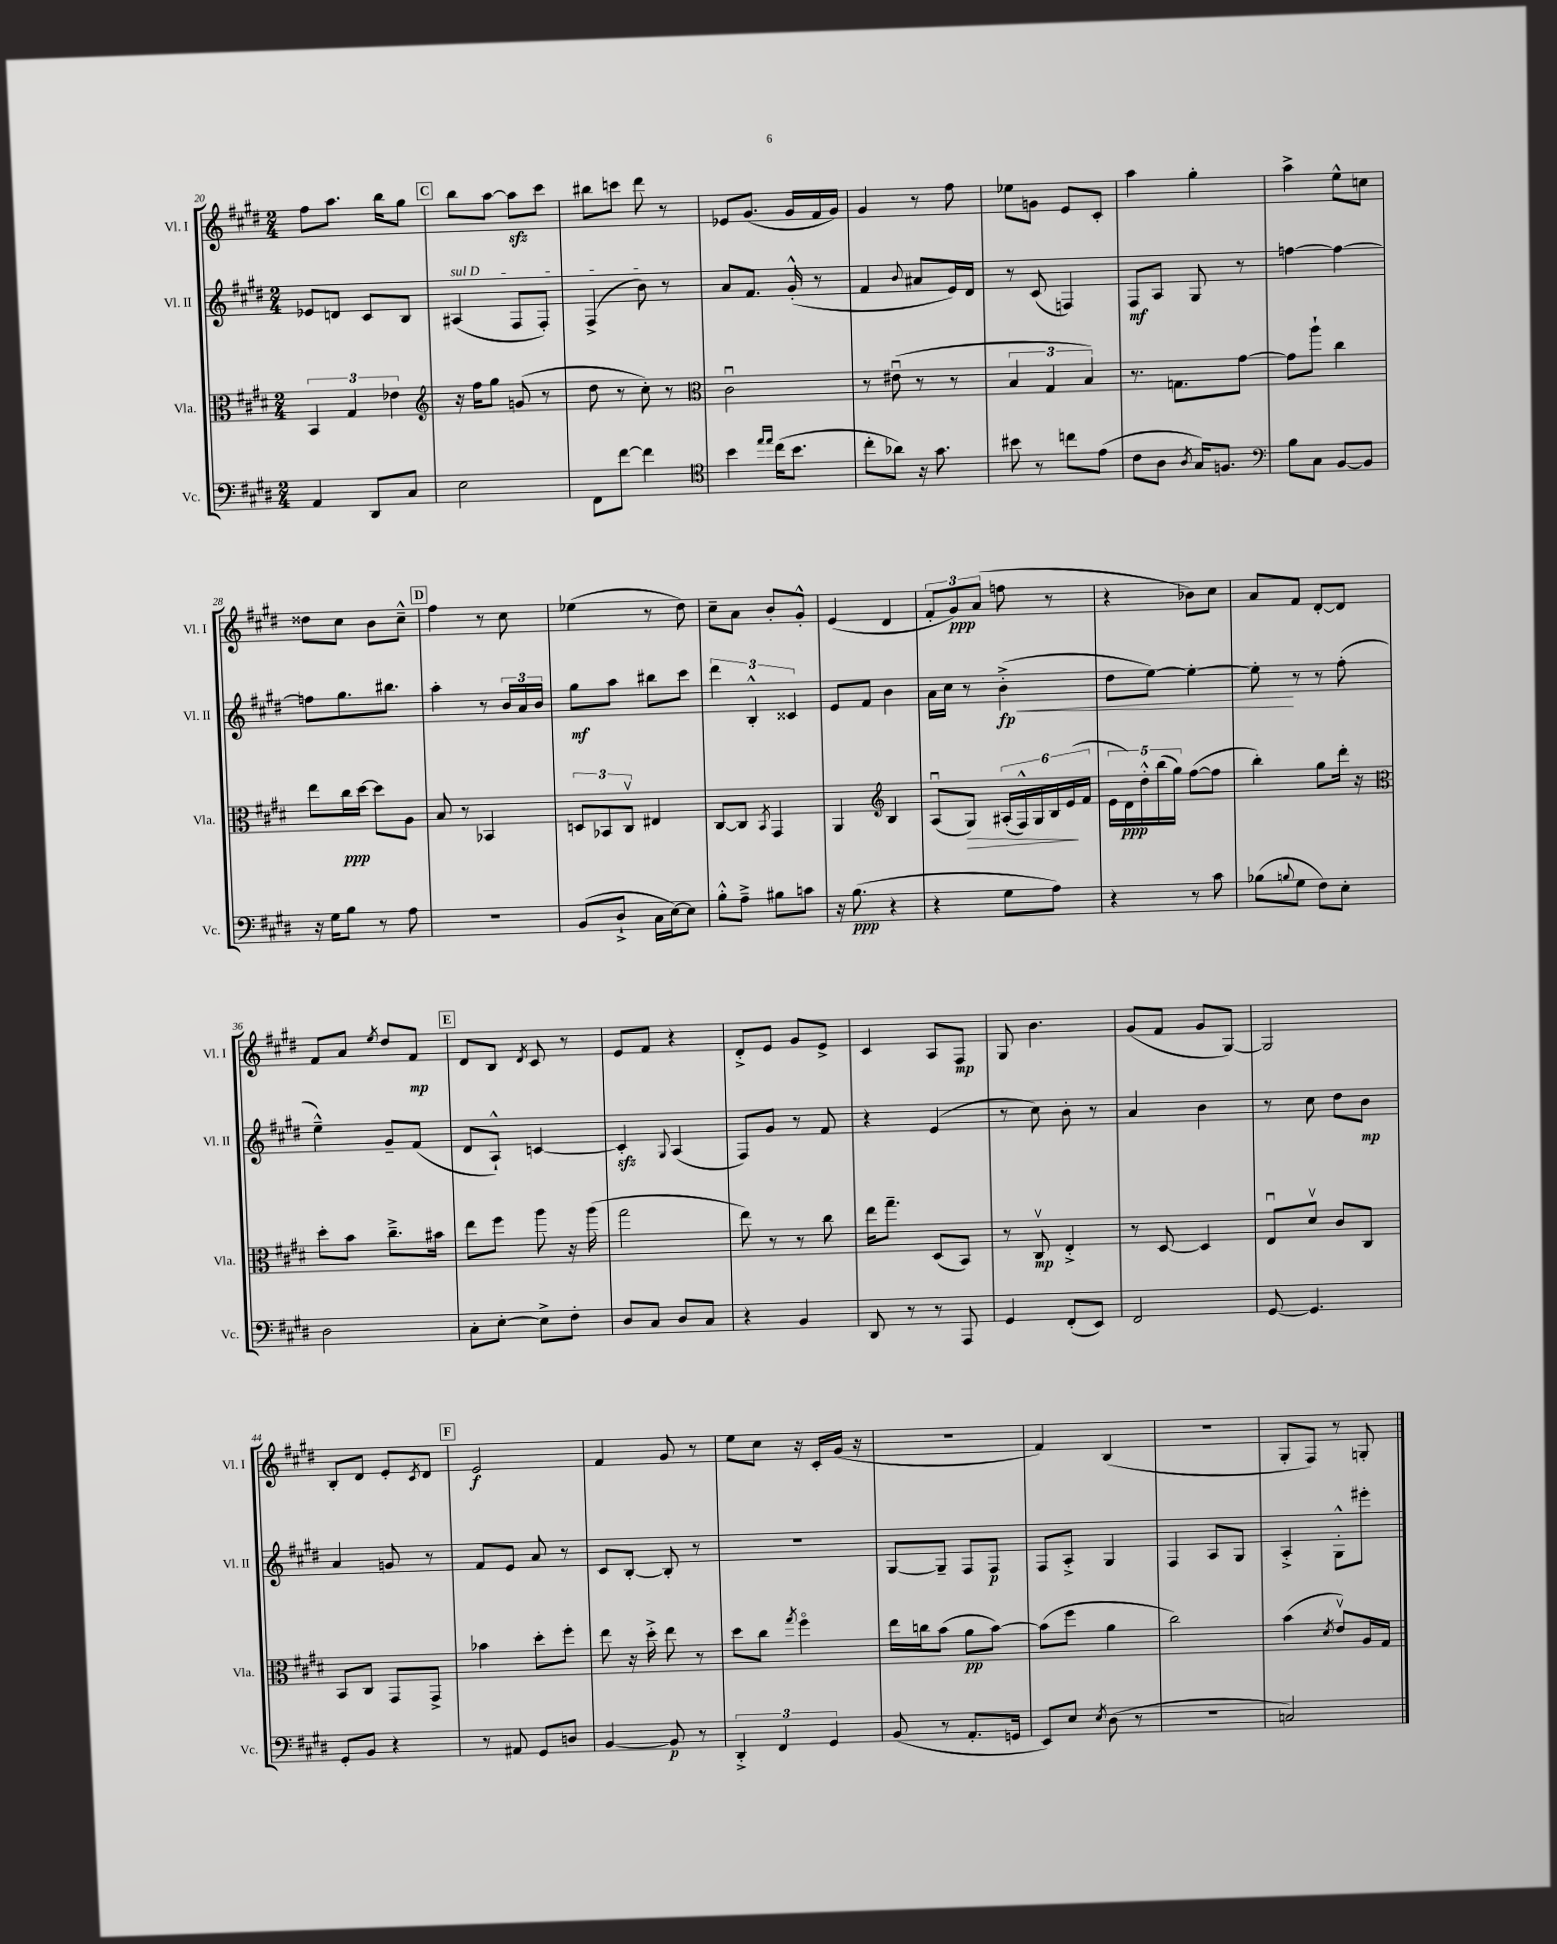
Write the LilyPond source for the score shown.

<<
\new StaffGroup <<
\new Staff = "s0" \with { instrumentName = "Vl. I" shortInstrumentName = "Vl. I" } {
    \clef treble \key e \major \numericTimeSignature \time 2/4
    fis''8 a''8. b''16 gis''8 |
    \mark \markup { \box "C" } b''8 a''8~ a''8\sfz cis'''8 |
    bis''8 c'''8 dis'''8 r8 |
    ees'8 gis'8.( gis'16 fis'16 gis'16) |
    gis'4 r8 fis''8 |
    ees''8 g'8 e'8 cis'8-. |
    a''4 gis''4-. |
    a''4-> e''8-^ c''8 |
    disis''8 cis''8 b'8 cis''8---^ |
    \mark \markup { \box "D" } fis''4 r8 cis''8 |
    ees''4( r8 dis''8) |
    cis''8-- a'8 b'8-. gis'8-.-^ |
    e'4( dis'4 |
    \tuplet 3/2 { fis'8-. gis'8\ppp) a'8( } f''8 r8 |
    r4 bes'8) cis''8 |
    a'8 fis'8 dis'8~-. dis'8 |
    fis'8 a'8 \acciaccatura { e''8 } dis''8 fis'8\mp |
    \mark \markup { \box "E" } dis'8 b8 \acciaccatura { dis'8 } cis'8 r8 |
    e'8 fis'8 r4 |
    dis'8-.-> e'8 gis'8 e'8-> |
    cis'4 a8 fis8\mp |
    gis8 b'4. |
    gis'8( fis'8 gis'8 gis8~) |
    gis2 |
    b8-. dis'8 e'8-. \acciaccatura { cis'8 } dis'8 |
    \mark \markup { \box "F" } e'2\f |
    fis'4 gis'8 r8 |
    e''8 cis''8 r16 cis'16-. gis'16( r16 |
    r2 |
    fis'4) b4( |
    r2 |
    gis8-. fis8) r8 g8-. \bar "|." |
}
\new Staff = "s1" \with { instrumentName = "Vl. II" shortInstrumentName = "Vl. II" } {
    \clef treble \key e \major \numericTimeSignature \time 2/4
    ees'8 d'8 cis'8 b8 |
    \mark \markup { \box "C" } \once \override TextSpanner.bound-details.left.text = \markup { \italic "sul D" } ais4\startTextSpan( fis8 fis8-.) |
    fis4->( b'8\stopTextSpan) r8 |
    a'8 fis'8. gis'16-.-^( r8 |
    fis'4 \appoggiatura { b'8 } ais'8 e'16) dis'16 |
    r8 cis'8( f4) |
    fis8\mf a8 gis8 r8 |
    f''4~ f''4~ |
    f''8 gis''8. bis''8. |
    \mark \markup { \box "D" } a''4-. r8 \tuplet 3/2 { b'16 a'16 b'16 } |
    gis''8\mf a''8 bis''8 cis'''8 |
    \tuplet 3/2 { dis'''4 b4-.-^ cisis'4 } |
    e'8 fis'8 b'4 |
    a'16 cis''16 r8 b'4-.->\fp\<( |
    dis''8 e''8~) e''4~-. |
    e''8-.\! r8 r8 fis''8-.( |
    e''4---^) gis'8-- fis'8( |
    \mark \markup { \box "E" } dis'8 a8-!-^) c'4~ |
    c'4-.\sfz \appoggiatura { gis8 } a4( |
    fis8) gis'8 r8 fis'8 |
    r4 e'4( |
    r8 cis''8) b'8-. r8 |
    a'4 b'4 |
    r8 cis''8 dis''8 b'8\mp |
    a'4 g'8 r8 |
    \mark \markup { \box "F" } fis'8 e'8 a'8 r8 |
    cis'8 b8~-. b8-. r8 |
    r2 |
    gis8~ gis8-- fis8 fis8\p |
    fis8 a8-.-> gis4 |
    fis4 a8 gis8 |
    a4-.-> gis8-.-^ eis'''8-. \bar "|." |
}
\new Staff = "s2" \with { instrumentName = "Vla." shortInstrumentName = "Vla." } {
    \clef alto \key e \major \numericTimeSignature \time 2/4
    \tuplet 3/2 { b,4 gis4 ees'4 } |
    \mark \markup { \box "C" } \clef treble r16 fis''16 gis''8 g'8( r8 |
    dis''8 r8 cis''8-.) r8 |
    \clef alto cis'2\downbow |
    r8 eis'8\downbow( r8 r8 |
    \tuplet 3/2 { b4 gis4 b4) } |
    r8. g8. gis'8~ |
    gis'8 a''8-! cis''4 |
    e''8 cis''16\ppp dis''16~ dis''8 a8 |
    \mark \markup { \box "D" } b8 r8 bes,4 |
    \tuplet 3/2 { d8 bes,8 cis8\upbow } eis4 |
    cis8~ cis8 \acciaccatura { b,8 } gis,4 |
    a,4 \clef treble b4 |
    a8\downbow( gis8\>) \tuplet 6/4 { ais16-.( fis16-^) gis16 b16 e'16\!( fis'16 } |
    \tuplet 5/4 { e'16 dis'16\ppp) dis''16-.-^ b''16( gis''16) } fis''8~( fis''8 |
    b''4-.) gis''8 dis'''16-. r16 |
    \clef alto dis''8-. b'8 cis''8.---> bis'16 |
    \mark \markup { \box "E" } e''8 fis''8 a''8 r16 a''16( |
    gis''2 |
    e''8) r8 r8 cis''8 |
    e''16 gis''8.-- dis8( b,8) |
    r8 cis8\upbow\mp e4-.-> |
    r8 dis8~ dis4 |
    e8\downbow dis'8\upbow cis'8 cis8 |
    b,8 cis8 gis,8 gis,8-> |
    \mark \markup { \box "F" } bes'4 dis''8-. fis''8-. |
    e''8 r16 dis''16-.-> e''8 r8 |
    dis''8 cis''8 \acciaccatura { gis''8 } fis''4\flageolet |
    e''16 c''16 b'8( a'8\pp b'8~) |
    b'8( fis''8 a'4 |
    cis''2) |
    b'4( \acciaccatura { dis'8 } e'8\upbow) a16 gis16 \bar "|." |
}
\new Staff = "s3" \with { instrumentName = "Vc." shortInstrumentName = "Vc." } {
    \clef bass \key e \major \numericTimeSignature \time 2/4
    a,4 dis,8 cis8 |
    \mark \markup { \box "C" } e2 |
    fis,8 fis'8~ fis'4 |
    \clef tenor b'4 \grace { e''16 e''16 } cis''16( b'8. |
    cis''8-. aes'8) r16 gis'8. |
    bis'8 r8 c''8 e'8( |
    cis'8 a8 \acciaccatura { a8 } gis16) f8. |
    \clef bass b8 cis8 b,8~ b,8 |
    r16 gis16 b8 r8 a8 |
    \mark \markup { \box "D" } R2 |
    b,8( dis8-!-> cis16 e16~) e8 |
    b8-.-^ a8---> bis8 c'8 |
    r16 b8.\ppp( r4 |
    r4 gis8 a8) |
    r4 r8 cis'8 |
    bes8( \appoggiatura { b8 } gis8 fis8) e8-. |
    dis2 |
    \mark \markup { \box "E" } cis8-. e8~-. e8-> fis8-. |
    dis8 cis8 dis8 cis8 |
    r4 b,4 |
    dis,8 r8 r8 a,,8 |
    gis,4 fis,8-.( e,8) |
    fis,2 |
    gis,8~ gis,4. |
    gis,8-. b,8 r4 |
    \mark \markup { \box "F" } r8 ais,8 gis,8 d8 |
    b,4~ b,8\p r8 |
    \tuplet 3/2 { dis,4-.-> fis,4 gis,4 } |
    b,8( r8 a,8.-. g,16 |
    e,8) e8 \acciaccatura { e8 } dis8( r8 |
    R2 |
    c2) \bar "|." |
}
>>
>>
\layout { \context { \Score currentBarNumber = #20 } }
